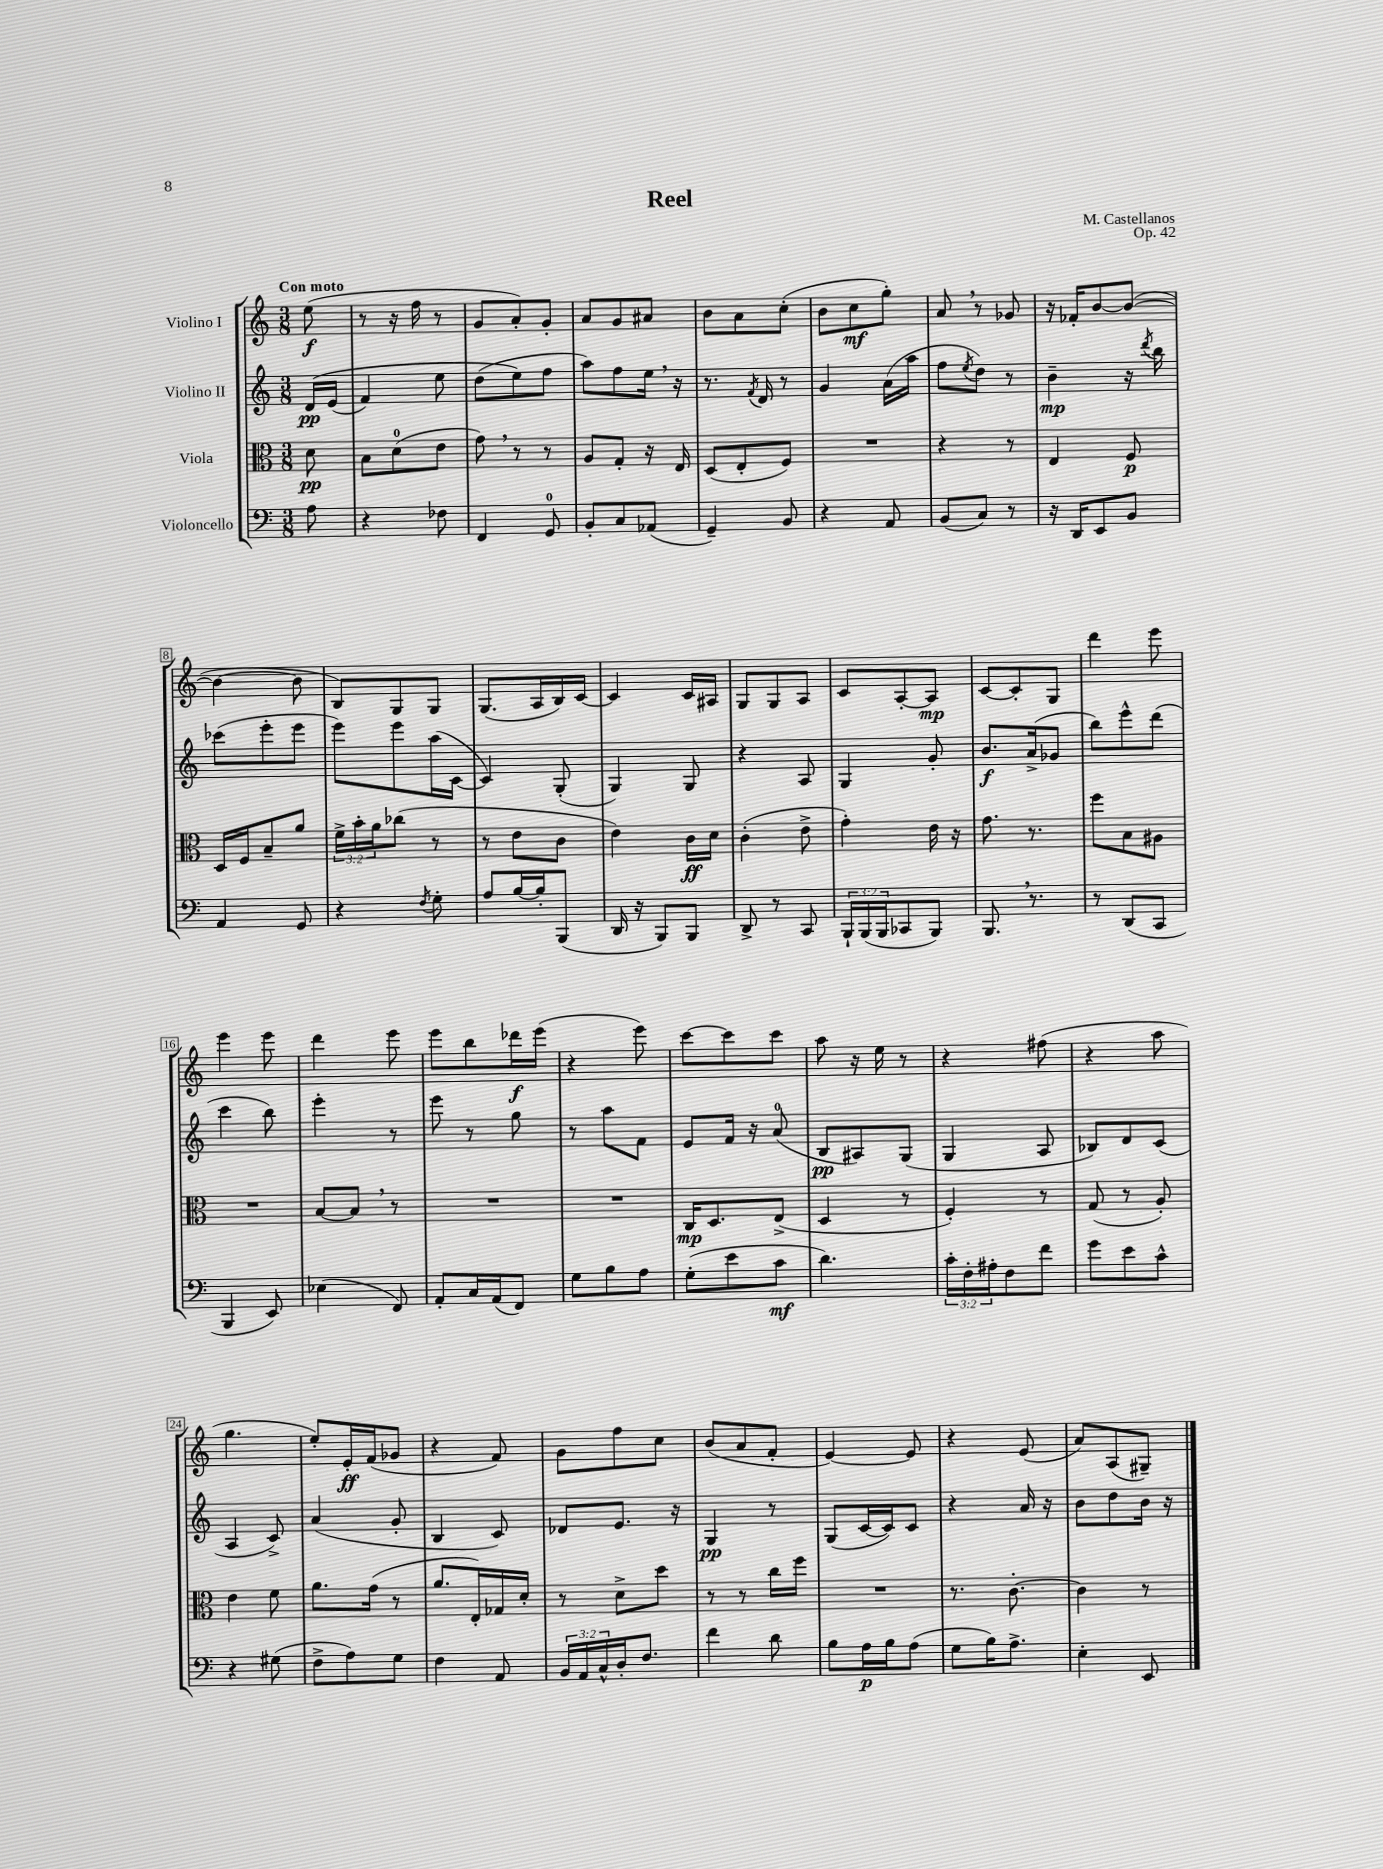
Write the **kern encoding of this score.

**kern	**dynam	**kern	**dynam	**kern	**dynam	**kern	**dynam
*part4	*part4	*part3	*part3	*part2	*part2	*part1	*part1
*staff4	*staff4	*staff3	*staff3	*staff2	*staff2	*staff1	*staff1
*I"Violoncello	*	*I"Viola	*	*I"Violino II	*	*I"Violino I	*
*clefF4	*	*clefC3	*	*clefG2	*	*clefG2	*
*k[]	*	*k[]	*	*k[]	*	*k[]	*
*M3/8	*	*M3/8	*	*M3/8	*	*M3/8	*
=	=	=	=	=	=	=	=
!	!	!	!	!	!	!LO:TX:a:B:t=Con moto	!
8A\	.	8d\	pp	(16d/LL	pp	(8ee\	f
.	.	.	.	(16e/JJ	.	.	.
=1	=1	=1	=1	=1	=1	=1	=1
4r	.	8B\L	.	4f/)	.	8r	.
.	.	(8d\	.	.	.	16r	.
.	.	.	.	.	.	16ff\	.
8F-X\	.	8e\J	.	8ee\	.	8r	.
=2	=2	=2	=2	=2	=2	=2	=2
4FF/	.	8g,\)	.	(8dd\L	.	8g/L	.
.	.	8r	.	8ee\)	.	8a'/)	.
8GG/	.	8r	.	8ff\J	.	8g'/J	.
=3	=3	=3	=3	=3	=3	=3	=3
8BB'/L	.	8A/L	.	8aa\L)	.	8a/L	.
8C/	.	8G'/J	.	8ff\	.	8g/	.
(8AA-X/J	.	16r	.	16ee,\Jk	.	8a#X/J	.
.	.	16E/	.	16r	.	.	.
=4	=4	=4	=4	=4	=4	=4	=4
4GG~/)	.	(8D/L	.	8.r	.	8b\L	.
.	.	8E'/	.	.	.	8a\	.
.	.	.	.	8qf/	.	.	.
.	.	.	.	16d/	.	.	.
8BB/	.	8F/J)	.	8r	.	(8cc'\J	.
=5	=5	=5	=5	=5	=5	=5	=5
4r	.	4.r	.	4g/	.	8b\L	.
.	.	.	.	.	.	8cc\	mf
8AA/	.	.	.	(16a\LL	.	8gg'\J)	.
.	.	.	.	16aa\JJ	.	.	.
=6	=6	=6	=6	=6	=6	=6	=6
(8BB/L	.	4r	.	8ff\L	.	8a,/	.
.	.	.	.	8qee/	.	.	.
8C/J)	.	.	.	8dd\J)	.	8r	.
8r	.	8r	.	8r	.	8g-X/	.
=7	=7	=7	=7	=7	=7	=7	=7
16r	.	4E/	.	4b~\	mp	16r	.
16DD/KL	.	.	.	.	.	16f-X'/KL	.
8EE/	.	.	.	.	.	[8b/	.
8BB/J	.	8F/	p	16r	.	(8b/J_	.
.	.	.	.	8qddd/	.	.	.
.	.	.	.	16bb\	.	.	.
!!LO:LB:g=z
=8	=8	=8	=8	=8	=8	=8	=8
4AA/	.	16D/LL	.	(8ccc-X\L	.	4b\_	.
.	.	16F/J	.	.	.	.	.
.	.	8B~/	.	8eee'\	.	.	.
8GG/	.	8a/J	.	8eee\J	.	8b\]	.
=9	=9	=9	=9	=9	=9	=9	=9
4r	.	24f^\LL	.	8eee\L)	.	8B/L)	.
.	.	24b'\	.	.	.	.	.
.	.	24a\J	.	.	.	.	.
.	.	(8cc-X\J	.	8eee\	.	8G/	.
8qF/	.	.	.	.	.	.	.
8G'\	.	8r	.	(16aa\L	.	8G/J	.
.	.	.	.	[16c\JJ	.	.	.
=10	=10	=10	=10	=10	=10	=10	=10
8A/L	.	8r	.	4c/])	.	(8.G/L	.
[16B/L	.	8e\L	.	.	.	.	.
16B'/J]	.	.	.	.	.	16A/L	.
(8BBB/J	.	8c\J	.	(8G'/	.	16B/)	.
.	.	.	.	.	.	[16c/JJ	.
=11	=11	=11	=11	=11	=11	=11	=11
16DD/	.	4e\)	.	4G/)	.	4c/]	.
16r	.	.	.	.	.	.	.
8BBB/L)	.	.	.	.	.	.	.
8BBB/J	.	16c\LL	ff	8G/	.	16c/LL	.
.	.	16d\JJ	.	.	.	16A#X/JJ	.
=12	=12	=12	=12	=12	=12	=12	=12
8DD^/	.	(4c'\	.	4r	.	8G/L	.
8r	.	.	.	.	.	8G/	.
8CC/	.	8e^\	.	8A/	.	8A/J	.
=13	=13	=13	=13	=13	=13	=13	=13
24BBB`/LL	.	4g'\)	.	4G/	.	8c/L	.
(24BBB/	.	.	.	.	.	.	.
24BBB/J	.	.	.	.	.	.	.
8CC-X/	.	.	.	.	.	[8A'/	.
8BBB/J)	.	16e\	.	8g'/	.	8A/J]	mp
.	.	16r	.	.	.	.	.
=14	=14	=14	=14	=14	=14	=14	=14
8.BBB,/	.	8.g\	.	8.b/L	f	[8c/L	.
.	.	.	.	.	.	8c'/]	.
8.r	.	8.r	.	(16a^/k	.	.	.
.	.	.	.	8g-X/J	.	8G/J	.
=15	=15	=15	=15	=15	=15	=15	=15
8r	.	8ff\L	.	8bb\L)	.	4ddd\	.
(8DD/L	.	8B\	.	8eee^^\	.	.	.
8CC/J	.	8A#X\J	.	(8ddd\J	.	8eee\	.
!!LO:LB:g=z
=16	=16	=16	=16	=16	=16	=16	=16
4BBB/	.	4.r	.	4ccc\	.	4eee\	.
8EE/)	.	.	.	8bb\)	.	8eee\	.
=17	=17	=17	=17	=17	=17	=17	=17
(4E-X\	.	[8B/L	.	4eee'\	.	4ddd\	.
.	.	8B,/J]	.	.	.	.	.
8FF/)	.	8r	.	8r	.	8eee\	.
=18	=18	=18	=18	=18	=18	=18	=18
8AA'/L	.	4.r	.	8eee\	.	8eee\L	.
16C/L	.	.	.	8r	.	8bb\	.
(16AA/J	.	.	.	.	.	.	.
8FF/J)	.	.	.	8gg\	.	16ddd-X\L	f
.	.	.	.	.	.	(16eee\JJ	.
=19	=19	=19	=19	=19	=19	=19	=19
8G\L	.	4.r	.	8r	.	4r	.
8B\	.	.	.	8aa\L	.	.	.
8A\J	.	.	.	8f\J	.	8eee\)	.
=20	=20	=20	=20	=20	=20	=20	=20
(8G'\L	.	16C/KL	mp	8e/L	.	[8ccc\L	.
.	.	8.D/	.	.	.	.	.
8e\	.	.	.	16f/Jk	.	8ccc\]	.
.	.	.	.	16r	.	.	.
8c\J	mf	(8E^/J	.	(8a/	.	8ccc\J	.
=21	=21	=21	=21	=21	=21	=21	=21
4.d\)	.	4D/	.	8B/L	pp	8aa\	.
.	.	.	.	8A#X/)	.	16r	.
.	.	.	.	.	.	16ee\	.
.	.	8r	.	(8G/J	.	8r	.
=22	=22	=22	=22	=22	=22	=22	=22
24c'\LL	.	4F'/)	.	4G/	.	4r	.
24F'\	.	.	.	.	.	.	.
24A#X'\J	.	.	.	.	.	.	.
8F\	.	.	.	.	.	.	.
8f\J	.	8r	.	8A/	.	(8ff#X\	.
=23	=23	=23	=23	=23	=23	=23	=23
8g\L	.	(8G/	.	8B-X/L)	.	4r	.
8e\	.	8r	.	8d/	.	.	.
8c^^\J	.	8A'/)	.	(8c/J	.	8aa\	.
!!LO:LB:g=z
=24	=24	=24	=24	=24	=24	=24	=24
4r	.	4e\	.	4A/	.	4.gg\	.
(8G#X\	.	8f\	.	8c^/)	.	.	.
=25	=25	=25	=25	=25	=25	=25	=25
8F^\L	.	8.a\L	.	(4a/	.	8ee'/L)	.
8A\)	.	.	.	.	.	16e'/L	ff
.	.	(16g\Jk	.	.	.	(16f/J	.
8G\J	.	8r	.	8g'/	.	8g-X/J	.
=26	=26	=26	=26	=26	=26	=26	=26
4F\	.	8.a/L	.	4B/	.	4r	.
.	.	16E'/L)	.	.	.	.	.
8AA/	.	16G-X/	.	8c/)	.	8f/)	.
.	.	16d'/JJ	.	.	.	.	.
=27	=27	=27	=27	=27	=27	=27	=27
24BB/LL	.	8r	.	8d-X/L	.	8g\L	.
24AA/	.	.	.	.	.	.	.
24C^^/	.	.	.	.	.	.	.
16D'/J	.	8d^\L	.	8.e/J	.	8ff\	.
8.F/J	.	.	.	.	.	.	.
.	.	8dd\J	.	.	.	8cc\J	.
.	.	.	.	16r	.	.	.
=28	=28	=28	=28	=28	=28	=28	=28
4f\	.	8r	.	4G/	pp	(8b/L	.
.	.	8r	.	.	.	8a/	.
8d\	.	16cc\LL	.	8r	.	8f'/J	.
.	.	16ff\JJ	.	.	.	.	.
=29	=29	=29	=29	=29	=29	=29	=29
8B\L	.	4.r	.	(8G/L	.	[4e/)	.
16A\L	p	.	.	[16c/L	.	.	.
16B\J	.	.	.	16c/J])	.	.	.
(8A\J	.	.	.	8c/J	.	8e/]	.
=30	=30	=30	=30	=30	=30	=30	=30
8G\L	.	8.r	.	4r	.	4r	.
16B\K)	.	.	.	.	.	.	.
8.A^\J	.	[8.c'\	.	.	.	.	.
.	.	.	.	16a/	.	(8e/	.
.	.	.	.	16r	.	.	.
=31	=31	=31	=31	=31	=31	=31	=31
4E'\	.	4c\]	.	8b\L	.	8a/L)	.
.	.	.	.	8dd\	.	(8A/	.
8EE/	.	8r	.	16b\Jk	.	8G#X~/J)	.
.	.	.	.	16r	.	.	.
==	==	==	==	==	==	==	==
*-	*-	*-	*-	*-	*-	*-	*-
